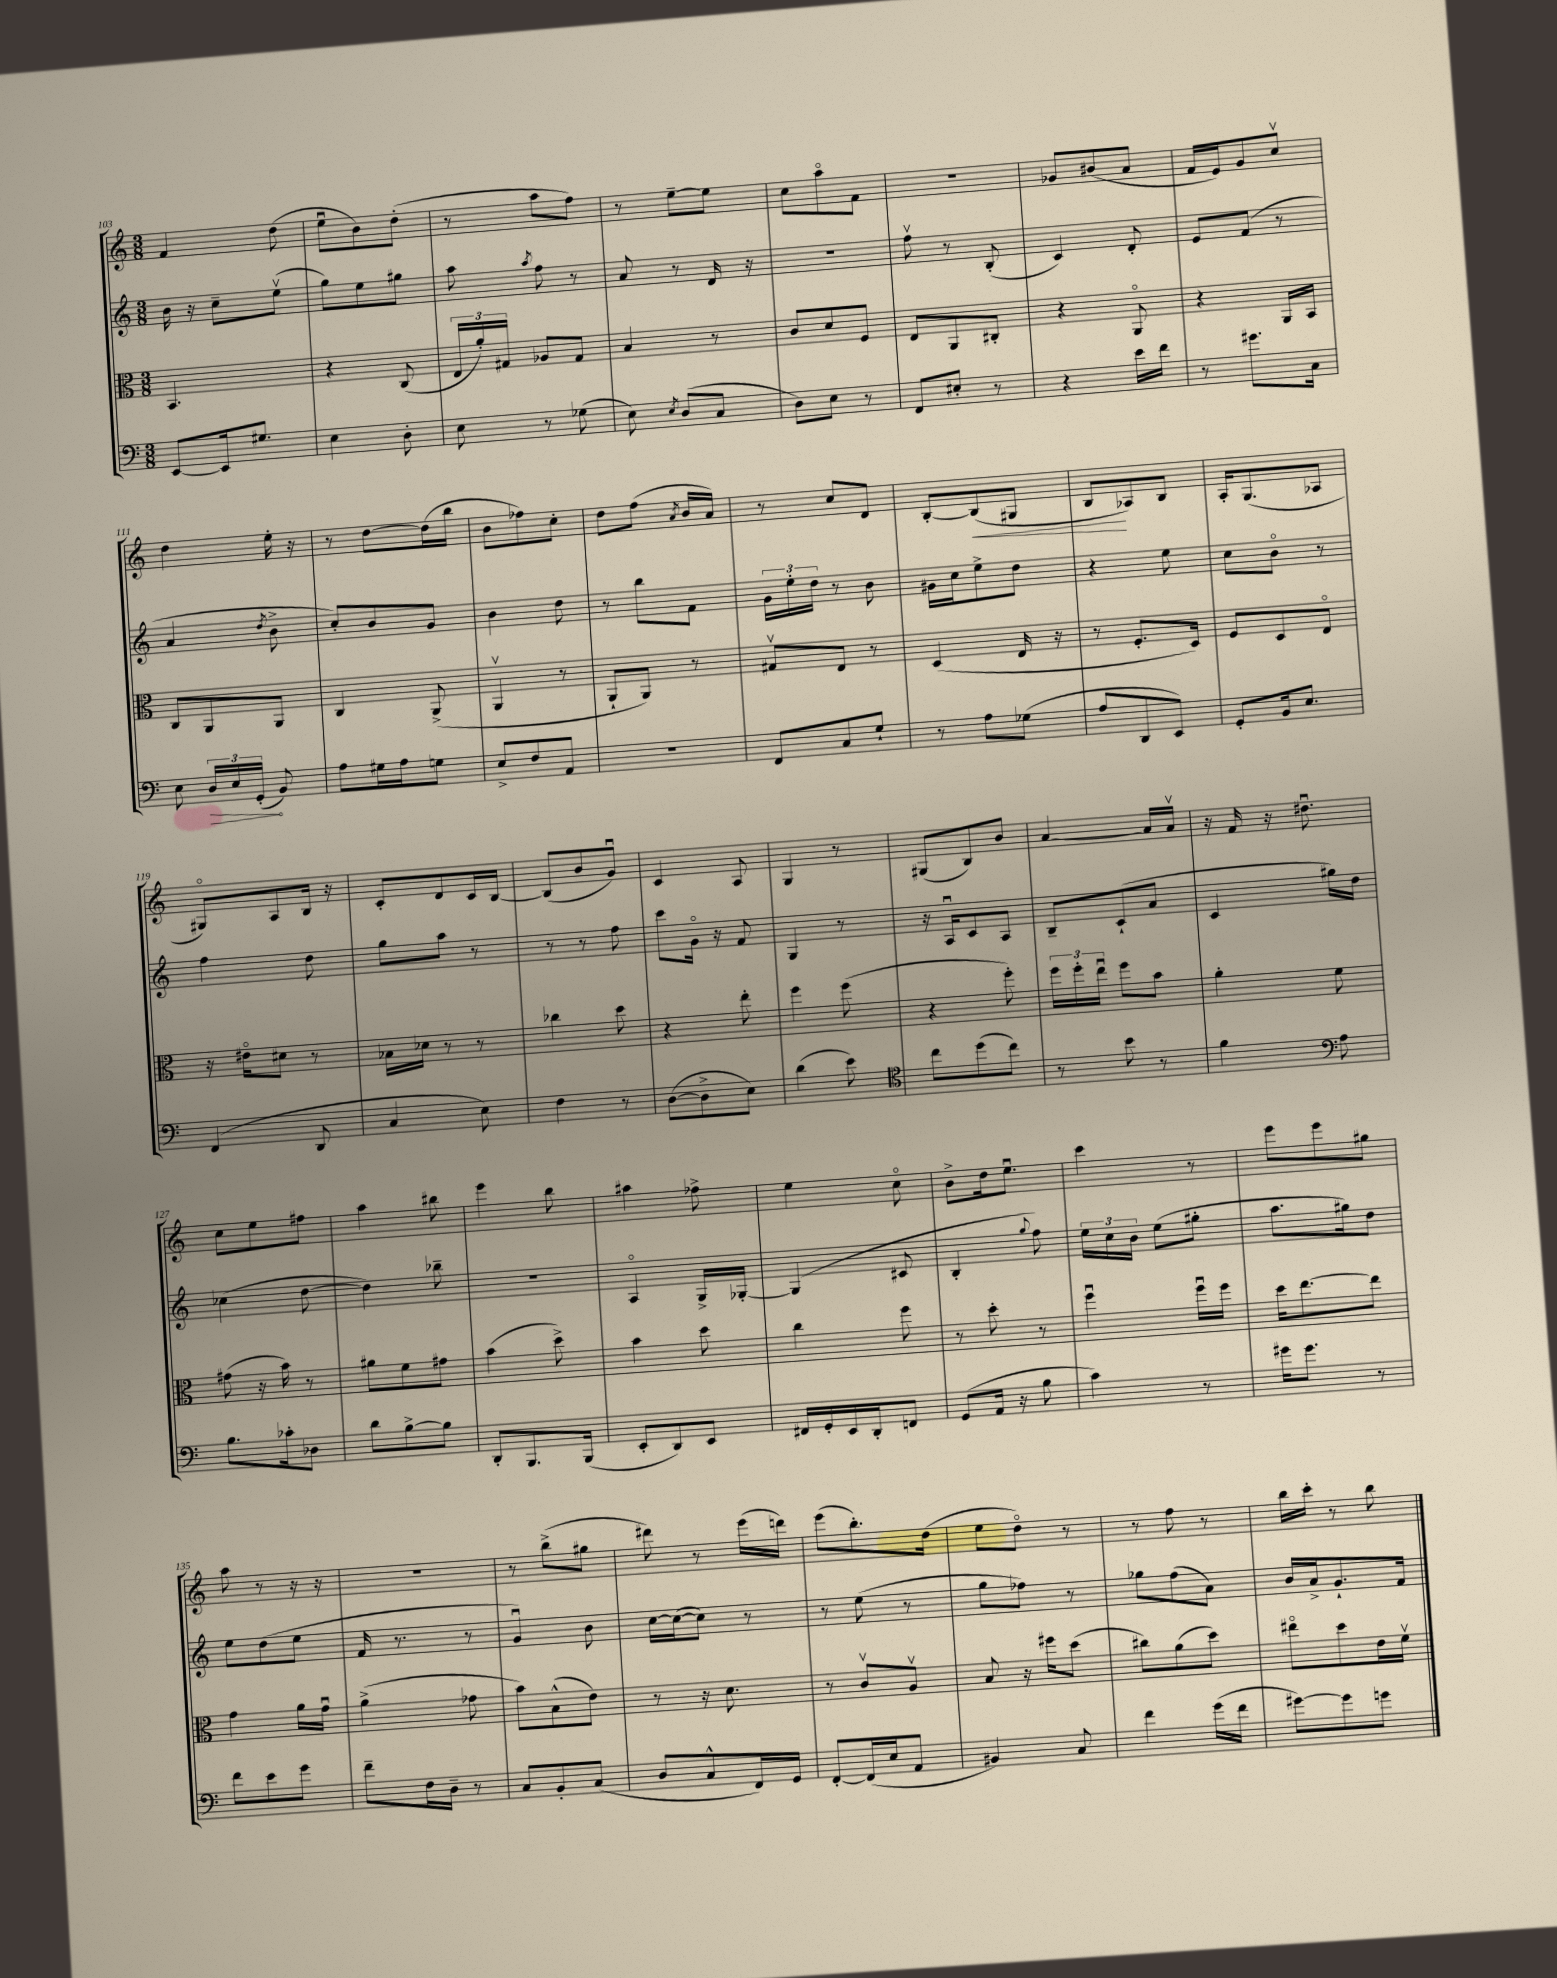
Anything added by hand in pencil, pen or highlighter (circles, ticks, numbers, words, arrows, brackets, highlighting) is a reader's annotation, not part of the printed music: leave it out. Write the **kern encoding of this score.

**kern	**dynam	**kern	**kern	**kern	**dynam
*part4	*part4	*part3	*part2	*part1	*part1
*staff4	*staff4	*staff3	*staff2	*staff1	*staff1
*clefF4	*	*clefC3	*clefG2	*clefG2	*
*k[]	*	*k[]	*k[]	*k[]	*
*M3/8	*	*M3/8	*M3/8	*M3/8	*
=103	=103	=103	=103	=103	=103
[8EE/L	.	4.BB/	16b\	4f/	.
.	.	.	16r	.	.
16EE/k]	.	.	8cc~\L	.	.
8.G#X/J	.	.	.	.	.
.	.	.	(8eev\J	(8dd\	.
=104	=104	=104	=104	=104	=104
4E\	.	4r	8gg\L)	8eeu\L	.
.	.	.	8ee\	8b\)	.
8D'\	.	(8C/	8gg#X\J	(8dd'\J	.
=105	=105	=105	=105	=105	=105
8E\	.	24E/LL	8aa\	8r	.
.	.	24a'/)	.	.	.
.	.	24G#X/JJ	.	.	.
.	.	.	8qaa/	.	.
8r	.	8A-X/L	8ff\	8aa\L	.
(8G-X\	.	8G#/J	8r	8ff\J)	.
=106	=106	=106	=106	=106	=106
8E\)	.	4B/	8a/	8r	.
8qE/	.	.	.	.	.
(8D/L	.	.	8r	[8ee~\L	.
8C/J	.	8r	16d/	8ee\J]	.
.	.	.	16r	.	.
=107	=107	=107	=107	=107	=107
8D\L)	.	8c/L	4.r	8cc\L	.
8E\J	.	8d/	.	8aa\	.
8r	.	8F/J	.	8f\J	.
=108	=108	=108	=108	=108	=108
8FF/L	.	8E/L	8ffv\	4.r	.
8E#X'/J	.	8AA/	8r	.	.
8r	.	8C#X'/J	(8B'/	.	.
=109	=109	=109	=109	=109	=109
4r	.	4r	4c/)	8g-X/L	.
.	.	.	.	(8b#X/	.
16e\LL	.	8AA/	8d'/	8a/J	.
16f\JJ	.	.	.	.	.
=110	=110	=110	=110	=110	=110
8r	.	4r	8e/L	16f/LL	.
.	.	.	.	16e/J)	.
8.g#X\L	.	.	(8f/J	8g/	.
.	.	16AA/LL	8r	8ccv/J	.
16C\Jk	.	16BB/JJ	.	.	.
!!LO:LB:g=z
=111	=111	=111	=111	=111	=111
8E\	.	8C/L	4a/	4dd\	.
!	!LO:HP:b	!	!	!	!
24D/LL	>	8AA/	.	.	.
24E/	.	.	.	.	.
(24GG'/JJ	.	.	.	.	.
.	.	.	8qdd/	.	.
8BB/)	]	8AA/J	8b^\	16ee'\	.
.	.	.	.	16r	.
=112	=112	=112	=112	=112	=112
8A\L	.	4C/	8cc'/L)	8r	.
16G#X\L	.	.	8b/	[8dd\L	.
16A\J	.	.	.	.	.
8Gn\J	.	(8AA^/	8g/J	(16dd\L]	.
.	.	.	.	16bb\JJ	.
=113	=113	=113	=113	=113	=113
8E^/L	.	4AAv/	4b\	8b\L	.
8F/	.	.	.	8ff-X\)	.
8AA/J	.	8r	8dd\	8cc'\J	.
=114	=114	=114	=114	=114	=114
4.r	.	8AA`/L	8r	8dd\L	.
.	.	8AA/J)	8bb\L	(8ff\J	.
.	.	.	.	8qa/	.
.	.	8r	8f\J	16b/LL	.
.	.	.	.	16a/JJ)	.
=115	=115	=115	=115	=115	=115
8FF/L	.	8G#Xv/L	24g\LL	8r	.
.	.	.	24ee'\	.	.
.	.	.	24dd\JJ	.	.
8C/	.	8E/J	8r	8cc/L	.
8G`/J	.	8r	8b\	8d/J	.
=116	=116	=116	=116	=116	=116
8r	.	(4D/	16g#X\LL	[8B'/L	.
.	.	.	16cc\J	.	.
!	!	!	!	!	!LO:HP:b
8A\L	.	.	8ee^\	(8B/]	<
(8G-X\J	.	16E/	8dd\J	8G#X/J	.
.	.	16r	.	.	.
=117	=117	=117	=117	=117	=117
8A/L	.	8r	4r	8B/L	.
8DD/	.	8.F'/L	.	8A-X/)	[
8EE/J)	.	.	8ee\	8B/J	.
.	.	16D/Jk)	.	.	.
=118	=118	=118	=118	=118	=118
8GG'/L	.	8F/L	8cc\L	16A'/KL	.
.	.	.	.	(8.G/	.
16BB/k	.	8D/	8b\J	.	.
8.E/J	.	.	.	.	.
.	.	8E/J	8r	8A-X/J	.
!!LO:LB:g=z
=119	=119	=119	=119	=119	=119
(4FF/	.	16r	4ff\	8G#X/L)	.
.	.	16e#X\KL	.	.	.
.	.	8d#X\J	.	8A/	.
8DD/	.	8r	8dd\	16B/Jk	.
.	.	.	.	16r	.
=120	=120	=120	=120	=120	=120
4C/	.	16B-X\LL	8gg\L	8c'/L	.
.	.	16d-X\JJ	.	.	.
.	.	8r	8aa\J	8d/	.
8E\)	.	8r	8r	16c/L	.
.	.	.	.	[16B/JJ	.
=121	=121	=121	=121	=121	=121
4F\	.	4cc-X\	8r	(8B/L]	.
.	.	.	8r	8b/	.
8r	.	8dd\	8ff\	8gu/J)	.
=122	=122	=122	=122	=122	=122
([8D\L	.	4r	8ccc\L	4c/	.
8D^\]	.	.	16g\Jk	.	.
.	.	.	16r	.	.
8E\J)	.	8ee'\	8f/	8A/	.
=123	=123	=123	=123	=123	=123
(4d\	.	4ff\	4G/	4G/	.
8e\)	.	(8ff\	8r	8r	.
=124	=124	=124	=124	=124	=124
*clefC4	*	*	*	*	*
8cc\L	.	4r	16r	(8G#X/L	.
.	.	.	16Au/KL	.	.
(8dd\	.	.	8c/	8B/)	.
8cc\J)	.	8ff'\)	8A/J	8b/J	.
=125	=125	=125	=125	=125	=125
8r	.	24ff\LL	8B~/L	[4a/	.
.	.	24ff'\	.	.	.
.	.	24eeu\JJ	.	.	.
8b\	.	8ff\L	(8c`/	.	.
8r	.	8b\J	8a/J	16a/LL]	.
.	.	.	.	16av/JJ	.
=126	=126	=126	=126	=126	=126
4f\	.	4a'\	4c/	16r	.
.	.	.	.	16f/	.
.	.	.	.	16r	.
.	.	.	.	8.dd#Xu\	.
*clefF4	*	*	*	*	*
8A\	.	8f\	16gg#X\LL)	.	.
.	.	.	16dd\JJ	.	.
!!LO:LB:g=z
=127	=127	=127	=127	=127	=127
8.B\L	.	(8g#X\	(4cc-X\	8cc\L	.
.	.	16r	.	8ee\	.
16c-X'\k	.	16b\)	.	.	.
8D-X\J	.	8r	[8dd\	8ff#X\J	.
=128	=128	=128	=128	=128	=128
8d\L	.	8a#X\L	4dd\])	4aa\	.
[8B^\	.	8f\	.	.	.
8B\J]	.	8g#X\J	8bb-X~\	8bb#X\	.
=129	=129	=129	=129	=129	=129
8DD'/L	.	(4b\	4.r	4eee\	.
8.BBB/	.	.	.	.	.
.	.	8dd^\)	.	8bb\	.
(16BBB/Jk	.	.	.	.	.
=130	=130	=130	=130	=130	=130
8EE'/L	.	4b\	4A/	4aa#X\	.
8DD/)	.	.	.	.	.
8EE/J	.	8dd\	16G^/LL	8ff-X^\	.
.	.	.	[16G-X'/JJ	.	.
=131	=131	=131	=131	=131	=131
16FF#X/LL	.	4cc\	(4G-/]	4ee\	.
16GG'/	.	.	.	.	.
16EE/	.	.	.	.	.
16DD'/J	.	.	.	.	.
8FFn/J	.	8ff\	8c#X/	8cc\	.
=132	=132	=132	=132	=132	=132
(8GG/L	.	8r	4B'/	8b^\L	.
16AA/Jk	.	8dd'\	.	16dd\k	.
16r	.	.	.	8.eeu\J	.
.	.	.	8qqgg/	.	.
8B\	.	8r	8ff\)	.	.
=133	=133	=133	=133	=133	=133
4c\)	.	4ffu\	24ee\LL	4ccc\	.
.	.	.	24cc\	.	.
.	.	.	24b\JJ	.	.
.	.	.	(8ee\L	.	.
8r	.	16ffu\LL	8gg#X'\J	8r	.
.	.	16ff\JJ	.	.	.
=134	=134	=134	=134	=134	=134
16g#X\KL	.	16dd\KL	8.aa\L	8eee\L	.
8.g#\J	.	[8.ee\	.	.	.
.	.	.	.	8eee\	.
.	.	.	16gg#X\k)	.	.
8r	.	8ee\J]	8dd\J	8gg#X\J	.
!!LO:LB:g=z
=135	=135	=135	=135	=135	=135
8f\L	.	4g\	8ee\L	8aa\	.
8e\	.	.	(8dd\	8r	.
8g\J	.	16a\LL	8ee\J	16r	.
.	.	16gu\JJ	.	16r	.
=136	=136	=136	=136	=136	=136
8f~\L	.	(4a^\	16f/	4.r	.
.	.	.	8.r	.	.
16F\L	.	.	.	.	.
16D~\JJ	.	.	.	.	.
8r	.	8g-X\	8r	.	.
=137	=137	=137	=137	=137	=137
8C/L	.	8b\L)	4gu/)	8r	.
8BB'/	.	(8B^^\	.	(8bb^\L	.
(8C/J	.	8e\J)	8b\	8gg#X\J	.
=138	=138	=138	=138	=138	=138
8D/L	.	8r	[16cc\LL	8ddd#X\)	.
.	.	.	(16cc\J_	.	.
8C^^/	.	16r	8cc\J])	8r	.
.	.	8.d\	.	.	.
16FF/L)	.	.	8r	(16eee\LL	.
16GG/JJ	.	.	.	16dddn\JJ)	.
=139	=139	=139	=139	=139	=139
[8FF'/L	.	8r	8r	(8eee\L	.
(16FF/L]	.	8cv/L	(8ee\	8.bb'\)	.
16E/J	.	.	.	.	.
8AA/J	.	8Av/J	8r	.	.
.	.	.	.	(16dd\Jk	.
=140	=140	=140	=140	=140	=140
4BB#X/)	.	8B/	8gg\L	8ee\L	.
.	.	16r	8ff-X\J)	8dd\J)	.
.	.	16ff#X\KL	.	.	.
8C/	.	(8dd\J	8r	8r	.
=141	=141	=141	=141	=141	=141
4f\	.	8cc#X\L)	8gg-X\L	8r	.
.	.	(8a\	(8ff\	8ff\	.
(16g\LL	.	8dd\J)	8a\J)	8r	.
16f\JJ	.	.	.	.	.
=142	=142	=142	=142	=142	=142
[8g#X\L)	.	8ee#X\L	16b/LL	16bb\LL	.
.	.	.	16a^/J	16ccc'\JJ	.
8g#\]	.	8dd\	8.g`/	8r	.
8gn\J	.	16e\L	.	8bb\	.
.	.	16fv\JJ	16f/Jk	.	.
==	==	==	==	==	==
*-	*-	*-	*-	*-	*-
